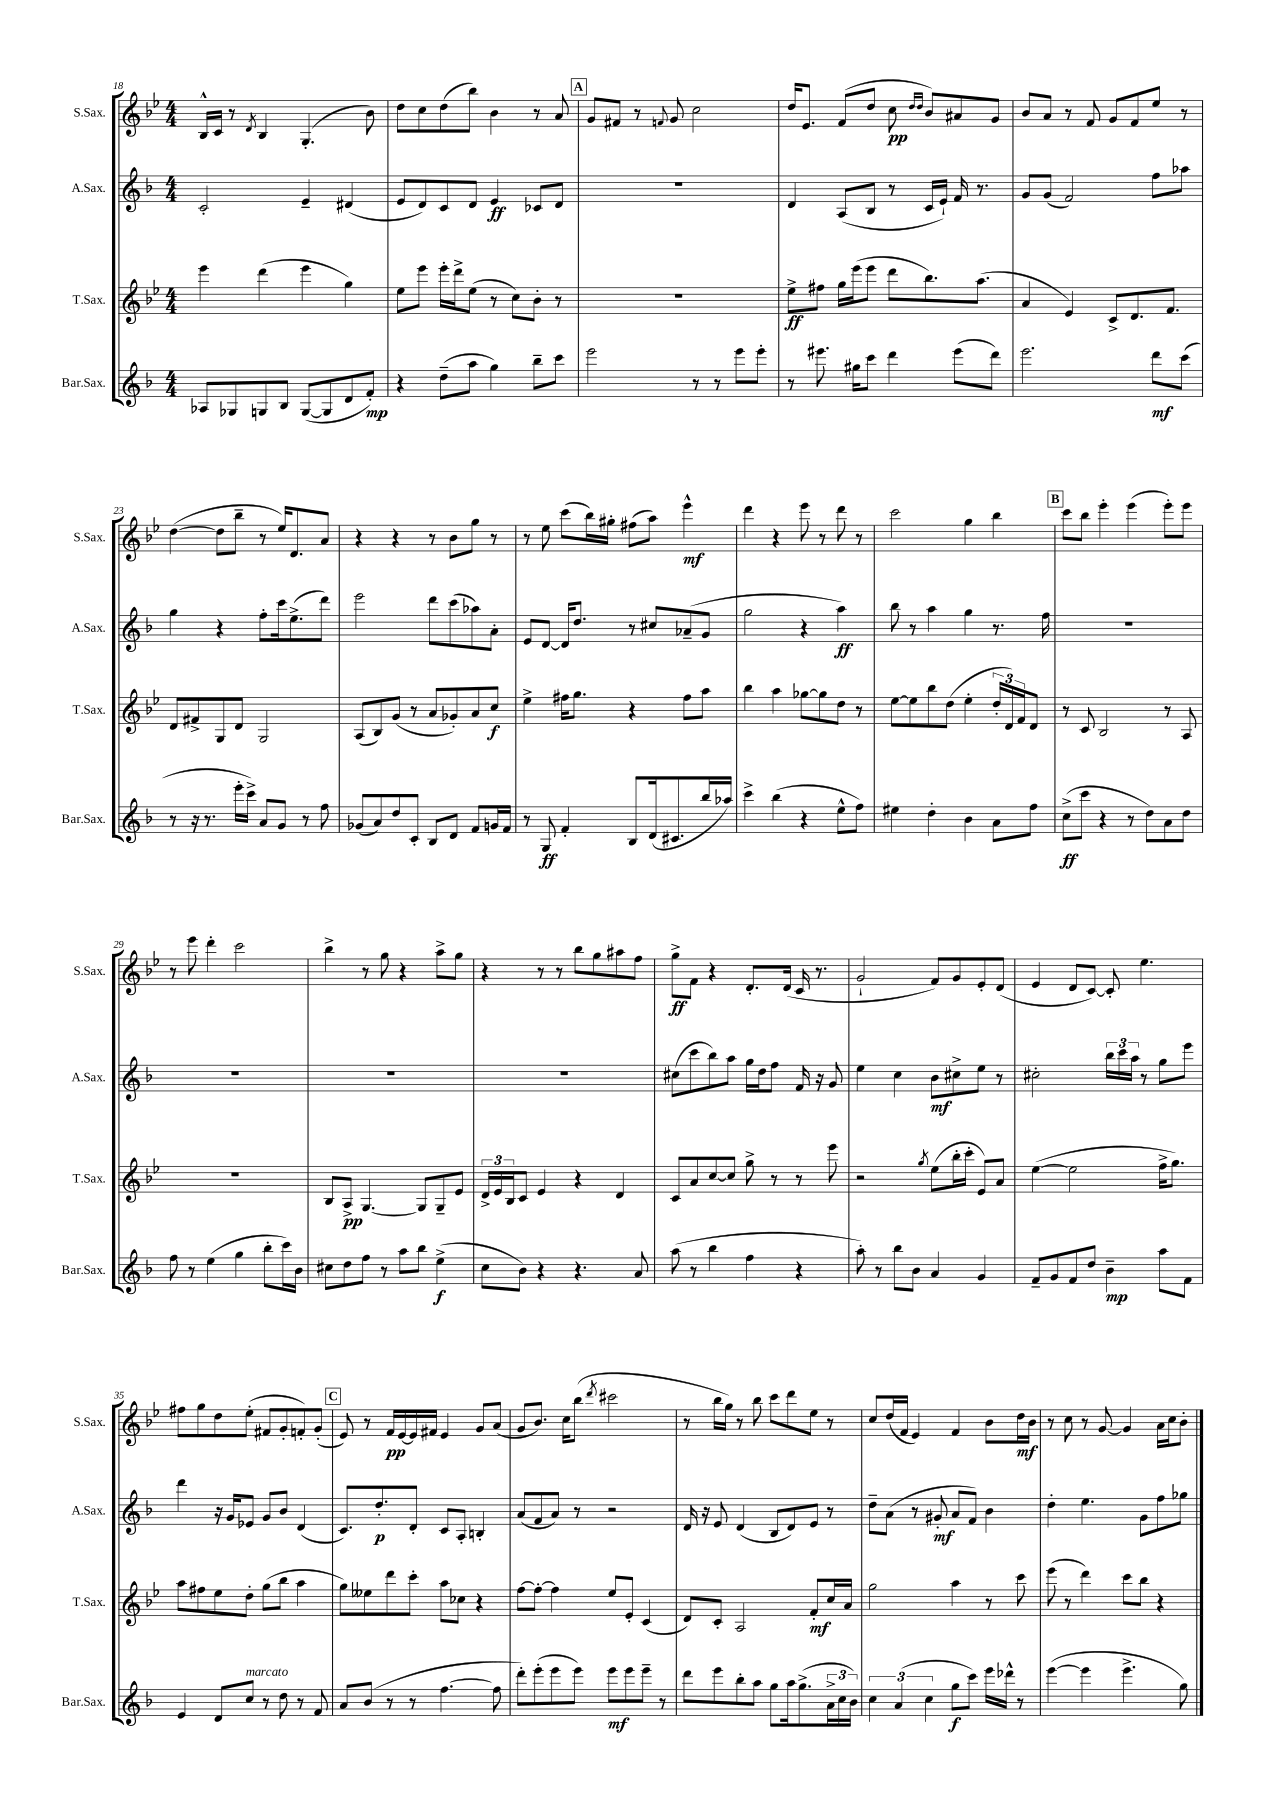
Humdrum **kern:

**kern	**kern	**kern	**kern
*staff4	*staff3	*staff2	*staff1
*clefG2	*clefG2	*clefG2	*clefG2
*k[b-]	*k[b-e-]	*k[b-]	*k[b-e-]
*M4/4	*M4/4	*M4/4	*M4/4
8A-/L	4eee-\	2c'/	16B-^^/LL
.	.	.	16c/JJ
8G-/	.	.	8r
.	.	.	8qd/
8G/	(4ddd\	.	4B-/
8B-/J	.	.	.
([8G/L	4eee-\	4e~/	(4.G'/
8G/]	.	.	.
8d/	4gg\)	(4d#/	.
8f'/J)	.	.	8b-\)
=	=	=	=
4r	8ee-\L	8e/L	8dd\L
.	8eee-\J	8d/)	8cc\
(8dd~\L	16eee-'\LL	8c/	(8dd\
.	16ddd^\J	.	.
8aa\J	(8ee-\J	8d/J	8bb-\J)
4gg\)	8r	4e/	4b-\
.	8cc\L)	.	.
8bb-~\L	8b-'\J	8c-/L	8r
8ccc\J	8r	8d/J	8a/
=	=	=	=
2eee\	1r	1r	8g/L
.	.	.	8f#/J
.	.	.	8r
.	.	.	8qqf/
.	.	.	8g/
8r	.	.	2cc\
8r	.	.	.
8eee\L	.	.	.
8eee'\J	.	.	.
=	=	=	=
8r	8ee-^\L	4d/	16dd/LK
.	.	.	8.e-/J
8.eee#\	8ff#\J	.	.
.	16gg\LL	(8A/L	(8f/L
16gg#\LK	(16eee-\J	.	.
8ccc\J	8eee-\J	8B-/J	8dd/J
4ddd\	8ddd\L	8r	8cc\
.	.	.	16qqdd/LL
.	.	.	16qqdd/JJ
.	8.bb-\)	16c/LL	8b-/L)
.	.	16e`/JJ)	.
(8eee#\L	.	16f/	8a#/
.	(8.aa\J	8.r	.
8ddd\J)	.	.	8g/J
=	=	=	=
2.eee\	4a/	8g/L	8b-/L
.	.	(8g/J	8a/J
.	4e-/)	2f/)	8r
.	.	.	8f/
.	8c^/L	.	8g/L
.	8.d/	.	8f/
8ddd\L	.	8ff\L	8ee-/J
.	8.f/J	.	.
(8ccc\J	.	8aa-\J	8r
=	=	=	=
8r	8d/L	4gg\	([4dd\
16r	8f#^/	.	.
8.r	.	.	.
.	8G/	4r	8dd\]L
16eee'\LL	8d/J	.	8bb-~\J
16ccc^\JJ)	.	.	.
8a/L	2G/	8ff'\L	8r
8g/J	.	16ccc\k	16ee-/LK)
.	.	(8.ee^\	8.d/
8r	.	.	.
8ff\	.	8ddd\J)	8a/J
=	=	=	=
(8g-/L	(8A/L	2eee\	4r
8a/)	8B-/)	.	.
8dd/	(8g/J	.	4r
8c'/J	8r	.	.
8B-/L	8a/L	8ddd\L	8r
8d/J	8g-'/)	(8ccc\	8b-\L
8f/L	8a/	8aa-\)	8gg\J
16g/L	8cc/J	8a'\J	8r
16f/JJ	.	.	.
=	=	=	=
8r	4ee-^\	8e/L	8r
8G/	.	[8d/J	8ee-\
4f'/	16ff#\LK	16d/]LK	(8ccc\L
.	8.gg\J	8.dd/J	.
.	.	.	16bb-\L)
.	.	.	16gg#'\JJ
8B-/L	4r	8r	(8ff#\L
(16d/k	.	8cc#/L	8aa\J)
8.c#/	.	.	.
.	8ff#\L	(8a-~/	4eee-^^\
16bb-/L	8aa\J	8g/J	.
16aa-/JJ)	.	.	.
=	=	=	=
4ccc^\	4bb-\	2gg\	4ddd\
(4bb-\	4aa\	.	4r
4r	[8gg-\L	4r	8eee-\
.	8gg-\]	.	8r
8ee^^\L	8dd\J	4aa\)	8ddd\
8ff\J)	8r	.	8r
=	=	=	=
4ee#\	[8ee-\L	8bb-\	2ccc\
.	8ee-\]	8r	.
4dd'\	8bb-\	4aa\	.
.	(8dd\J	.	.
4b-\	4ee-'\	4gg\	4gg\
8a\L	24dd'/LL	8.r	4bb-\
.	24d/)	.	.
.	24f/J	.	.
8ff\J	8d/J	.	.
.	.	16ff\	.
=	=	=	=
(8cc^\L	8r	1r	8ccc\L
8ccc\J	8c/	.	8bb-\J
4r	2B-/	.	4eee-'\
8r	.	.	(4eee-\
8dd\L)	.	.	.
8a\	8r	.	8eee-'\L)
8dd\J	8A/	.	8eee-\J
=	=	=	=
8ff\	1r	1r	8r
8r	.	.	8eee-\
(4ee\	.	.	4ddd'\
4gg\	.	.	2ccc\
8bb-'\L	.	.	.
16ccc\L)	.	.	.
16b-\JJ	.	.	.
=	=	=	=
8cc#\L	8B-/L	1r	4bb-^\
8dd\	8A^/J	.	.
8ff\J	[4.G/	.	8r
8r	.	.	8gg\
8aa\L	.	.	4r
8bb-\J	8G/]L	.	.
(4ee^\	8G~/	.	8aa^\L
.	8e-/J	.	8gg\J
=	=	=	=
8cc\L	24d^/LL	1r	4r
.	24e-/	.	.
.	24B-/J	.	.
8b-\J)	8c/J	.	.
4r	4e-/	.	8r
.	.	.	8r
4.r	4r	.	8bb-\L
.	.	.	8gg\
.	4d/	.	8aa#\
8a/	.	.	8ff\J
=	=	=	=
(8aa\	8c/L	(8cc#\L	8gg^\L
8r	8a/	8ccc\	8f\J
4bb-\	[8cc/	8bb-\)	4r
.	8cc/]J	8aa\J	.
4ff\	8gg^\	16gg\LL	8.d'/L
.	.	16dd\J	.
.	8r	8ff\J	.
.	.	.	(16d/Jk
4r	8r	16f/	16c/
.	.	16r	8.r
.	8eee-\	8g/	.
=	=	=	=
8aa'\)	2r	4ee\	2g`/
8r	.	.	.
8bb-\L	.	4cc\	.
8b-\J	.	.	.
.	8qgg/	.	.
4a/	(8ee-\L	8b-\L	8f/L)
.	16bb-'\L	8cc#^\	8g/
.	16ccc'\JJ	.	.
4g/	8e-/L)	8ee\J	8e-'/
.	8a/J	8r	(8d/J
=	=	=	=
8f~/L	([4ee-\	2cc#'\	4e-/
8g/	.	.	.
8f/	2ee-\]	.	8d/L
8dd/J	.	.	[8c/J)
4b-~\	.	24bb-\LL	8c'/]
.	.	24ccc\	.
.	.	24aa\JJ	.
.	.	8r	4.ee-\
8aa\L	16ff^\LK	8gg\L	.
.	8.gg\J)	.	.
8f\J	.	8eee\J	.
=	=	=	=
4e/	8aa\L	4ddd\	8ff#\L
.	8ff#\	.	8gg\
8d/L	8ee-\	16r	8dd\
.	.	16g/LK	.
8cc/J	8dd'\J	8e-/J	(8ee-'\J
8r	(8gg\L	8g/L	8f#/L
8dd\	8bb-\J	8b-/J	8g'/
8r	4aa\	(4d/	8f'/)
8f/	.	.	(8g'/J
=	=	=	=
8a/L	8gg\L)	8.c/L)	8e-/)
(8b-/J	8ee--\	.	8r
.	.	8.dd'/	.
8r	8ddd\	.	16f/LL
.	.	.	[16e-/
8r	8ccc'\J	8d'/J	16e-/]
.	.	.	16f#/JJ
[4.ff\	8aa\L	8c/L	4e-/
.	8cc-\J	8A'/J	.
.	4r	4B'/	8g/L
8ff\]	.	.	(8a/J
=	=	=	=
8ddd'\L)	[8ff\L	(8a/L	8g/L
(8eee'\	8ff'\_J	8f/	8.b-/J)
8eee\	4ff\]	8a/J)	.
.	.	.	16cc\LK
8eee\J)	.	8r	(8bb-\J
.	.	.	8qddd/
8eee\L	8ee-/L	2r	2ccc#\
8eee\	8e-'/J	.	.
8eee~\J	(4c/	.	.
8r	.	.	.
=	=	=	=
8ddd\L	8d/L)	16d/	8r
.	.	16r	.
8eee\	8c'/J	8e/	16bb-\LL
.	.	.	16gg\JJ)
8bb-'\	2A/	(4d/	8r
8aa\J	.	.	8bb-\
8gg\L	.	8B-/L	8ccc\L
16aa\k	.	8d/)	8ddd\
(8.gg^\	.	.	.
.	8f'/L	8e/J	8ee-\J
24a^\L	16cc/L	8r	8r
24cc\	.	.	.
.	16a/JJ	.	.
24b-\JJ)	.	.	.
=	=	=	=
6cc\	2gg\	8dd~\L	8cc/L
.	.	(8a\J	(16dd/L
(6a/	.	.	.
.	.	.	16f/JJ
.	.	8r	4e-/)
6cc\	.	.	.
.	.	8g#'/	.
8gg\L	4aa\	8a/L	4f/
8ccc\J)	.	8f/J)	.
16eee\LL	8r	4b-\	8b-\L
16ddd-^^\JJ	.	.	.
8r	8ccc\	.	16dd\L
.	.	.	16b-\JJ
=	=	=	=
([4eee\	(8eee-\	4dd'\	8r
.	8r	.	8cc\
4eee\]	4ddd\)	4.ee\	8r
.	.	.	[8g/
4.eee^\	8ccc\L	.	4g/]
.	8bb-\J	8g\L	.
.	4r	8ff\	16a\LL
.	.	.	16cc\J
8gg\)	.	8gg-\J	8b-'\J
==	==	==	==
*-	*-	*-	*-
